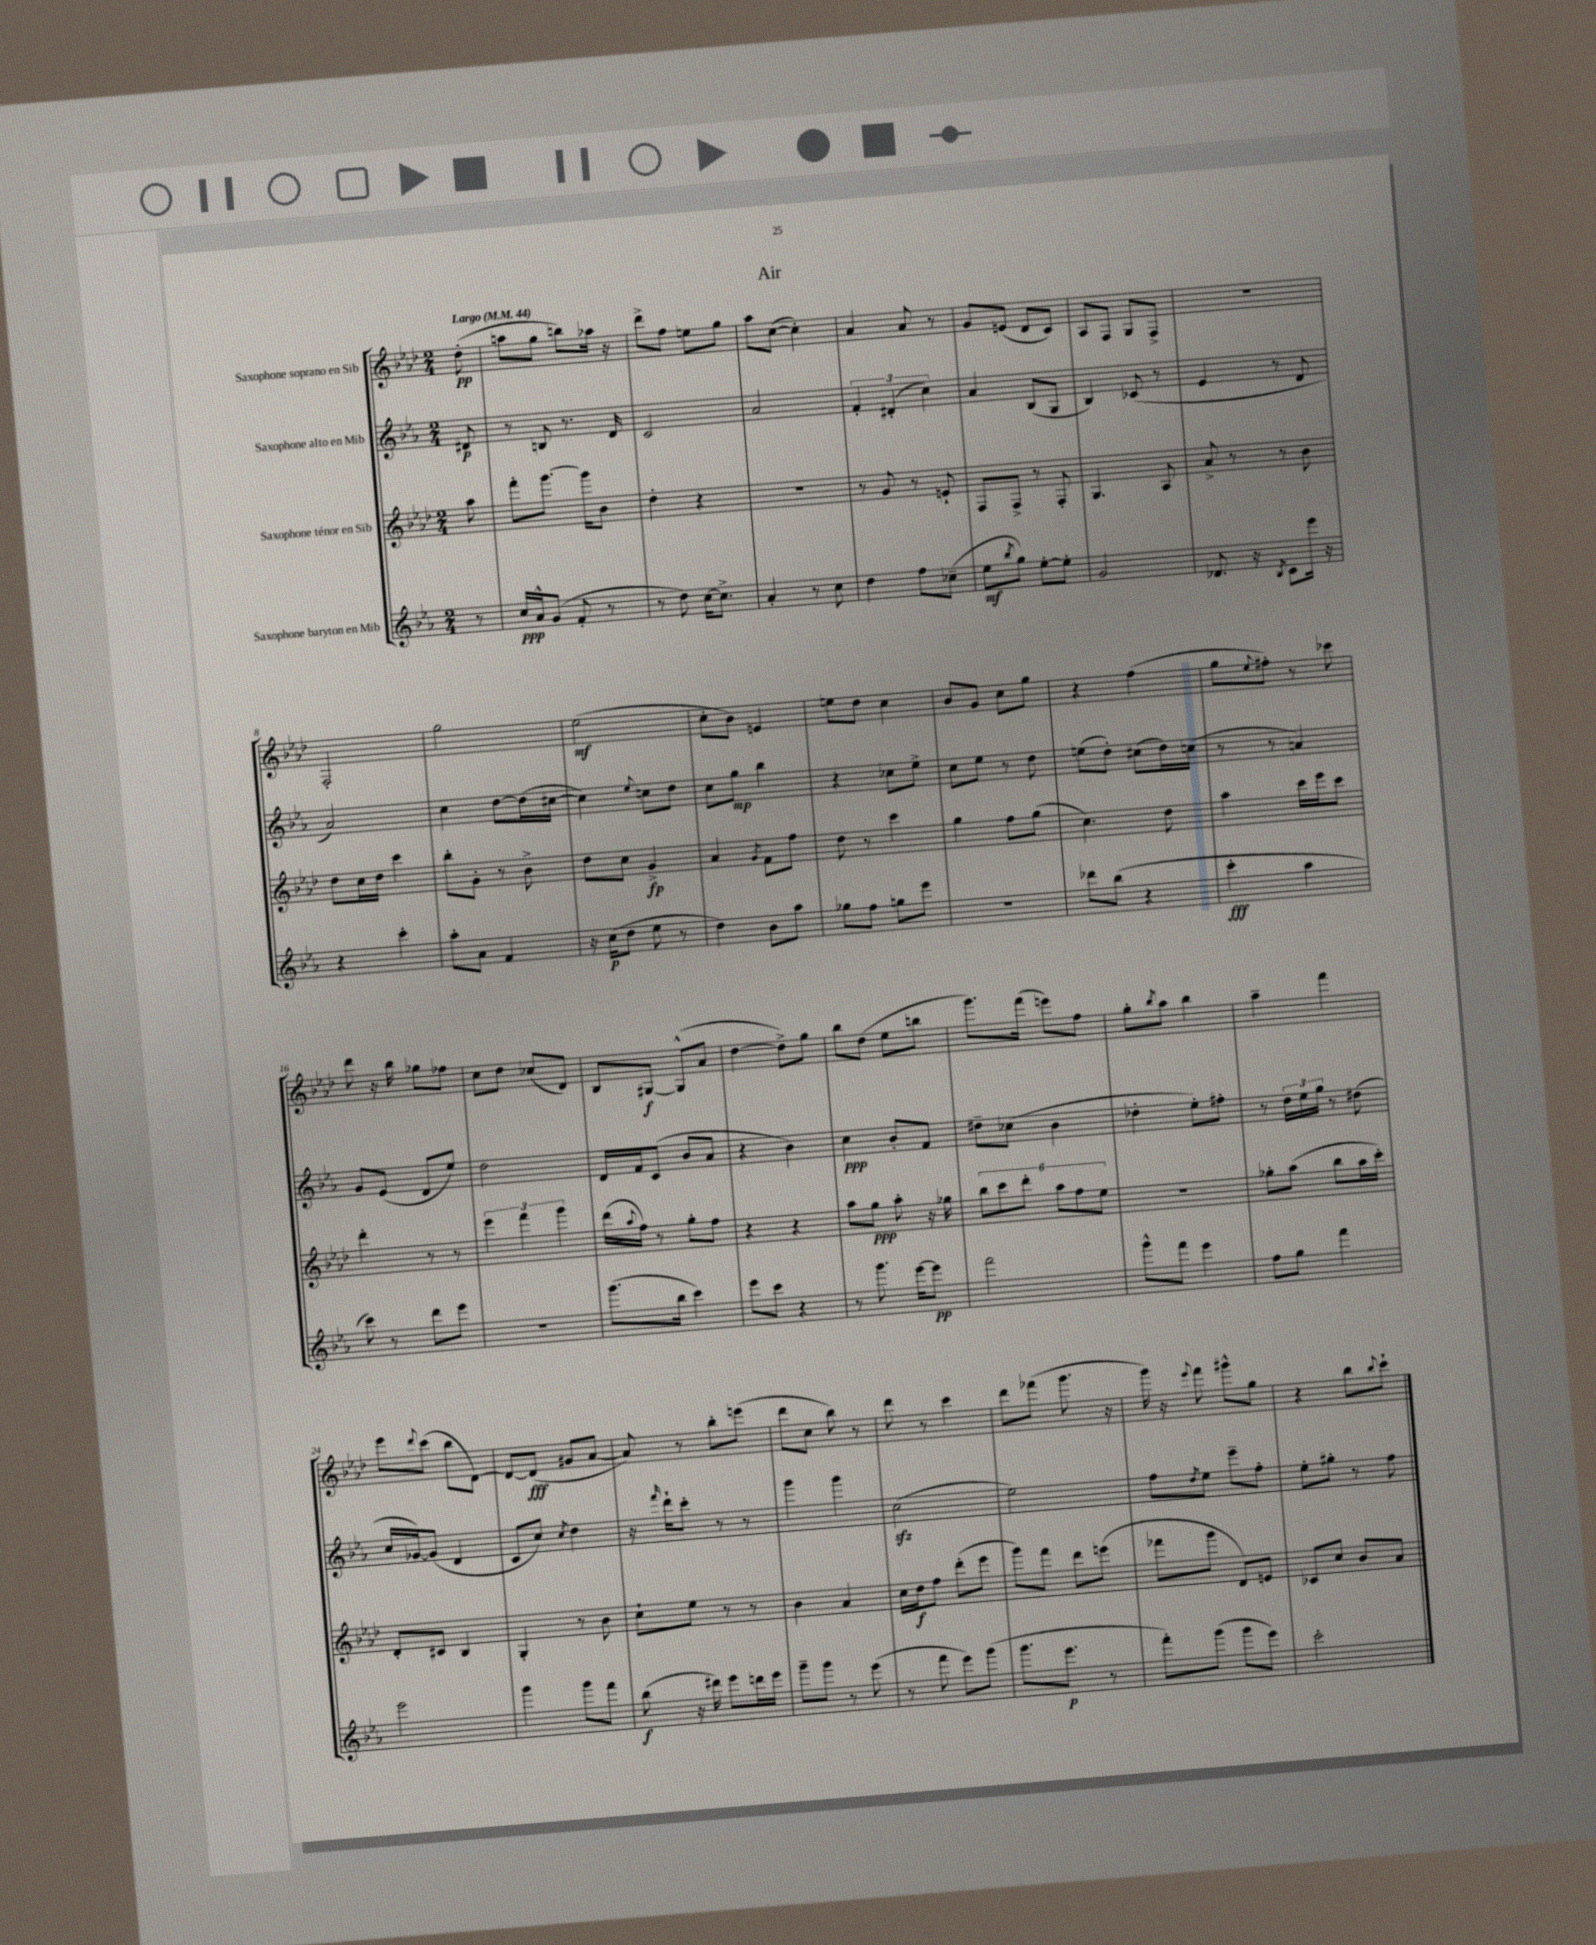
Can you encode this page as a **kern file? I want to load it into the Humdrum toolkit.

**kern	**kern	**kern	**kern
*staff4	*staff3	*staff2	*staff1
*clefG2	*clefG2	*clefG2	*clefG2
*k[b-e-a-]	*k[b-e-a-d-]	*k[b-e-a-]	*k[b-e-a-d-]
*M2/4	*M2/4	*M2/4	*M2/4
*MM44	*MM44	*MM44	*MM44
8r	8aa-\	8d#/	(8dd-'\
=	=	=	=
16cc/LL	8fff'\L	8r	8aa\L
16a-^^/J	.	.	.
(8g/J	[8.ggg\J	8B/	8gg\J
8f'/	.	8.r	8bb\L)
.	16ggg\]LK	.	.
8r	8b-\J	.	16aa-\Jk
.	.	16d/	16r
=	=	=	=
8r	4dd-'\	2c/	8ddd-^\L
8dd\)	.	.	8ff\J
[16cc\LK	4r	.	8ee\L
8.cc^\]J	.	.	.
.	.	.	8gg\J
=	=	=	=
4a-'/	2r	2a-/	8aa-\L
.	.	.	([8cc\J
8r	.	.	4cc'\])
8cc\	.	.	.
=	=	=	=
4dd\	8r	6f'/	4a-/
.	8g/	.	.
.	.	(6d#'/	.
8ff\L	8r	.	8a-/
.	.	6cc\)	.
(8cc-~\J	8e`/	.	8r
=	=	=	=
8ee-\L	8F/L	4a-/	8g/L
8qbb-/	.	.	.
8gg\J)	8F^/J	.	(8e/J
[8ee-'\L	8r	(8B-/L	8d-/L
8ee-'\]J	8F'/	8G/J	8c/J)
=	=	=	=
2g/	4.G/	4B-/)	8A-/L
.	.	.	8F/J
.	.	(8c-/	8G/L
.	8A-/	8r	8F^/J
=	=	=	=
8.d-/	8a-^/	4e-/	2r
.	8r	.	.
16r	.	.	.
8qB-/	.	.	.
8c\L	8r	8r	.
16eee-\Jk	8b-\	8d/	.
16r	.	.	.
=	=	=	=
4r	8dd-\L	2a-/)	2F'/
.	16cc\L	.	.
.	16dd-\JJ	.	.
4ccc'\	4ccc\	.	.
=	=	=	=
8aa-'\L	8bb-'\L	4cc\	2gg\
8a-\J	8g'\J	.	.
4f/	8r	[8dd\L	.
.	8b-^\	(16dd\]L	.
.	.	[16cc#\JJ	.
=	=	=	=
16r	8dd-\L	4cc#\])	(2ee-\
(16cc\LK	.	.	.
8dd\J	8cc\J	.	.
.	.	8qqee-/	.
8ee-\	4g^/	8cc\L	.
8r	.	8dd\J	.
=	=	=	=
4dd\)	4a-/	8cc\L	8cc'\L
.	.	8gg\J	8b-\J)
.	8qg/	.	.
8b-\L	8f\L	4bb-\	4e/
8aa-\J	8ff\J	.	.
=	=	=	=
8gg-\L	8dd-\	4r	8ee\L
8ff\J	8r	.	8dd-\J
8gg\L	4ccc\	8cc-\L	4cc\
8eee-\J	.	8ee-^\J	.
=	=	=	=
2r	4gg\	8cc\L	8b-/L
.	.	8ee-\J	8g/J
.	8ff\L	8r	8cc\L
.	(8gg\J	8dd\	8gg\J
=	=	=	=
8ddd-\L	4.cc\)	(8ee\L	4r
(8bb-\J	.	8dd'\J)	.
4r	.	(8cc#\L	(4ff\
.	8dd-\	16dd\L)	.
.	.	(16cc\JJ	.
=	=	=	=
4ccc'\	4aa-\	8r	8gg\L
.	.	.	8qqee-/
.	.	8r	8ff#'\J)
4aa-\	16ccc\LL	4a/)	8r
.	16eee-\J	.	.
.	8ccc\J	.	8ccc-\
=	=	=	=
8ccc\)	4ddd-'\	8g/L	8ddd-\
8r	.	(8e-/J	16r
.	.	.	16bb-\
8ddd\L	8r	8d/L	8gg-\L
8eee-\J	8r	8ee-/J)	8ff-\J
=	=	=	=
2r	6eee-\	2dd\	8cc\L
.	.	.	8dd-\J
.	6fff\	.	.
.	.	.	(8cc-/L
.	6ggg\	.	.
.	.	.	8d-/J)
=	=	=	=
(8.ggg\L	(16ddd-\LL	16d/LL	8B-/L
.	8qqaa-/	.	.
.	16ff\JJ)	16f/J	.
.	8r	(8c/J	[8G#/J
16bb-\Jk	.	.	.
4ccc\)	8gg'\L	8b-/L	(8G#^^/]L
.	8ff\J	8a-/J	8a-/J
=	=	=	=
8eee-\L	4r	4r	[4dd-\
8ccc\J	.	.	.
4r	4r	4b-\)	8dd-^\]L)
.	.	.	8gg\J
=	=	=	=
8r	8aa-\L	4cc\	8bb-\L
8.ggg\	8gg\J	.	(8dd-\J
.	8aa-'\	8b-'/L	8ee-\L
[16eee-\LK	.	.	.
8eee-\]J	16r	8f/J	8bb\J
.	16gg-\	.	.
=	=	=	=
2fff\	12bb-\L	8dd#~\L	8.ggg\L)
.	12ccc\	.	.
.	.	(8cc-\J	.
.	12ddd-'\J	.	.
.	.	.	(16fff\Jk
.	12aa-\L	4b-\	8eee\L)
.	12ff\	.	.
.	.	.	8ff\J
.	12ee-\J	.	.
=	=	=	=
8ggg^^\L	2r	4dd-'\	8gg'\L
.	.	.	8qbb-/
8fff\J	.	.	8aa-\J
4eee-\	.	8ee-'\L)	4bb-\
.	.	8ff#'\J	.
=	=	=	=
8ff\L	8gg-'\L	8r	4aa-~\
8gg\J	(8aa-\J	24dd\LL	.
.	.	24ee-\	.
.	.	24gg\JJ	.
4fff\	8bb-\L	8r	4fff\
.	16aa-\L	(8dd#\	.
.	16ccc'\JJ)	.	.
=	=	=	=
2eee-\	8d-'/L	16cc/LL	8eee-\L
.	.	[16g-/J)	.
.	.	.	8qqddd-/
.	8c#/J	(8g-/]J	(8ccc\J
.	4B-/	4d/	8bb-\L
.	.	.	[8d-\J)
=	=	=	=
4ggg\	4G'/	8c/L	8d-/_L
.	.	8cc/J)	(8d-/]J
.	.	8qcc/	.
8ggg\L	8r	4dd\	8g#/L
8fff\J	8b-\	.	[8a-/J
=	=	=	=
(8bb-\	8cc`\L	16r	8a-/])
.	.	16qqfff/	.
.	.	16ddd`\LK	.
16r	8ee-\J	8ccc'\J	8r
16ddd#\)	.	.	.
8eee-\L	8r	8r	8bb-'\L
16ddd\L	8r	8r	(8eee\J
16eee-\JJ	.	.	.
=	=	=	=
8ggg~\L	4b-\	4ggg\	8ddd-\L
8ggg\J	.	.	8cc\J
8r	4a-/	4ggg\	8bb-\)
(8eee-\	.	.	8r
=	=	=	=
8r	16cc\LL	(2cc\	8ddd-\
.	16dd-\J	.	.
8fff\	8ff\J	.	8r
8eee-\L)	(8ddd-'\L	.	4ccc\
(8ggg\J	8eee-\J	.	.
=	=	=	=
8.ggg\L	8ggg\L)	2ee-\)	8ddd-\L
.	8fff\J	.	(8fff-\J
8.eee-\J	.	.	.
.	8ddd-\L	.	8.ggg\
8r	(8eee\J	.	.
.	.	.	16r
=	=	=	=
8fff'\L)	8fff-\L	8ff\L	16ggg\)
.	.	.	16r
.	.	8qdd/	8qqeee-/
(8ggg\J	8ggg\J	8ee-\J	8fff\
8ggg\L	8d-/L)	8eee-~\L	8ggg#^^\L
8eee-\J)	8e/J	8ff'\J	8gg\J
=	=	=	=
2ccc'\	8c-/L	8ee-'\L	4r
.	8cc/J	8gg#'\J	.
.	8b-/L	8r	8bb-\L
.	.	.	8qqbb-/
.	8a-/J	8ff\	8ccc`\J
==	==	==	==
*-	*-	*-	*-
